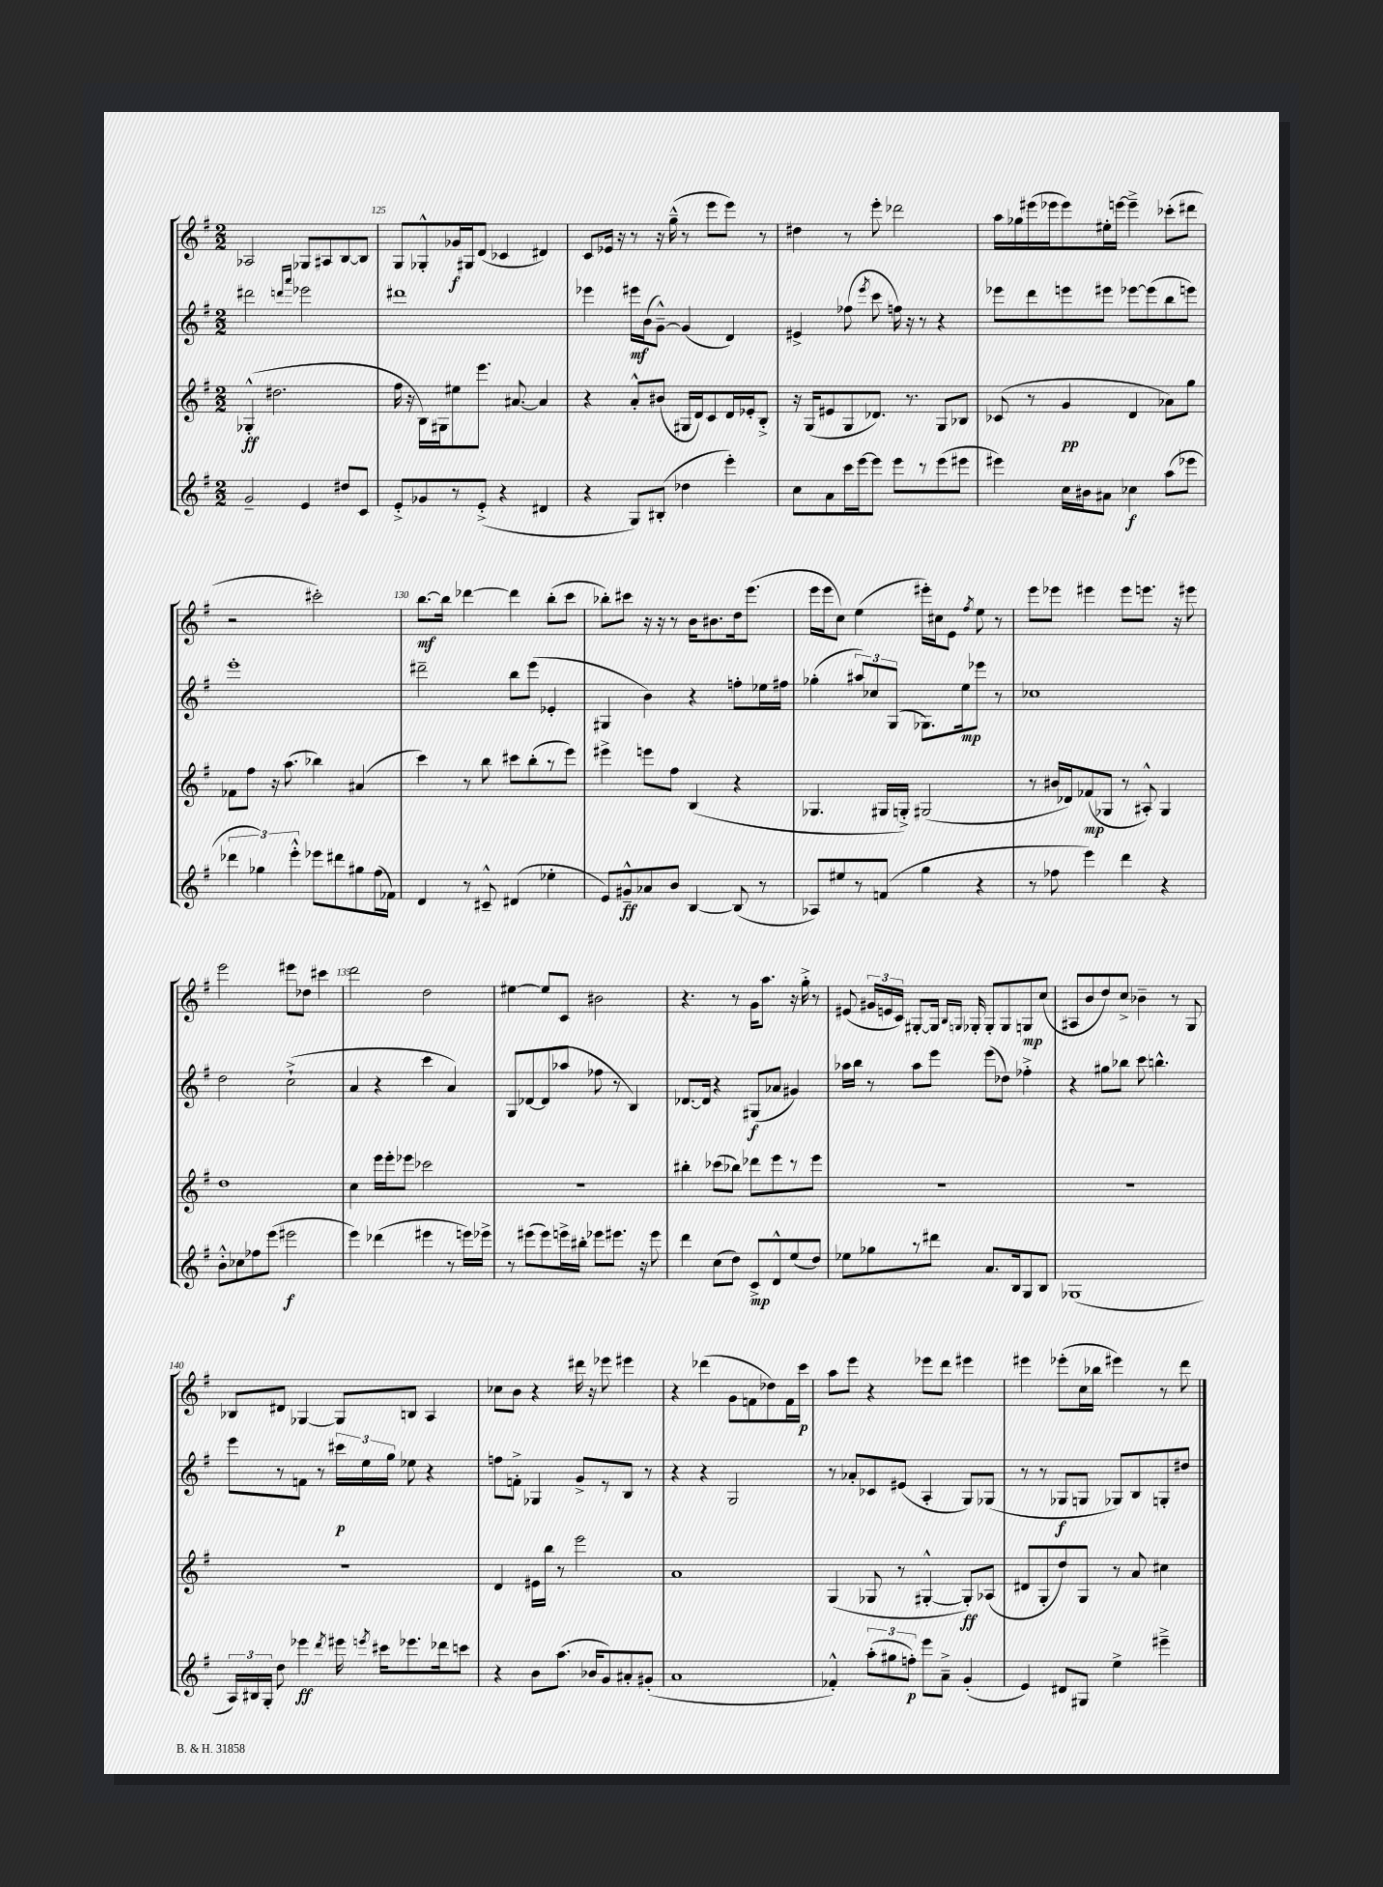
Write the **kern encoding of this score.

**kern	**dynam	**kern	**dynam	**kern	**dynam	**kern	**dynam
*part4	*part4	*part3	*part3	*part2	*part2	*part1	*part1
*staff4	*staff4	*staff3	*staff3	*staff2	*staff2	*staff1	*staff1
*clefG2	*	*clefG2	*	*clefG2	*	*clefG2	*
*k[f#]	*	*k[f#]	*	*k[f#]	*	*k[f#]	*
*M2/2	*	*M2/2	*	*M2/2	*	*M2/2	*
=124	=124	=124	=124	=124	=124	=124	=124
2g~/	.	(4G-X'^^/	ff	2ddd#X\	.	2A-X/	.
.	.	2.dd#X\	.	.	.	.	.
.	.	.	.	16qqdddn/LL	.	.	.
.	.	.	.	16qqaaa/JJ	.	.	.
4e/	.	.	.	2eee-X\	.	8G-X/L	.
.	.	.	.	.	.	8A#X/	.
8dd#X/L	.	.	.	.	.	[8B/	.
8c/J	.	.	.	.	.	8B/J]	.
=125	=125	=125	=125	=125	=125	=125	=125
8e'^/L	.	16ff#\	.	1ddd#X	.	8G/L	.
.	.	16r	.	.	.	.	.
8g-X/	.	16B\LL)	.	.	.	8G-X'^^/	.
.	.	16G#X\J	.	.	.	.	.
8r	.	8ee#X\	.	.	.	16g-X/L	f
.	.	.	.	.	.	16G#X/J	.
(8e'^/J	.	8.eee\J	.	.	.	(8d/J	.
4r	.	.	.	.	.	4c-X/	.
.	.	[8.a#X/	.	.	.	.	.
4d#X/	.	4a#/]	.	.	.	4d#X/)	.
=126	=126	=126	=126	=126	=126	=126	=126
4r	.	4r	.	4eee-X\	.	8c/L	.
.	.	.	.	.	.	16e-X/Jk	.
.	.	.	.	.	.	16r	.
8G/L)	.	8a'^^/L	.	16eee#X\LL	mf	8r	.
.	.	.	.	(16b\J	.	.	.
(8B#X'/J	.	(8b#X/J	.	[8g~^^\J)	.	16r	.
.	.	.	.	.	.	(16gg~^^\	.
4dd-X\	.	16G#X/LL	.	(4g/]	.	8r	.
.	.	16d/J)	.	.	.	.	.
.	.	8c/	.	.	.	8eee\L	.
4eee'\)	.	16d/L	.	4d/)	.	8eee\J)	.
.	.	16e-X'/J	.	.	.	.	.
.	.	8B'^/J	.	.	.	8r	.
=127	=127	=127	=127	=127	=127	=127	=127
8cc\L	.	16r	.	4e#X^/	.	4dd#X\	.
.	.	(16G/KL	.	.	.	.	.
8a\	.	8e#X/	.	.	.	.	.
16ccc\L	.	8G/	.	(8ff-X\	.	8r	.
[16eee\J	.	.	.	.	.	.	.
.	.	.	.	8qeee/	.	.	.
8eee\J]	.	8.d-X/J)	.	8ccc\	.	8eee'\	.
8eee\L	.	.	.	16ffn\)	.	2ddd-X\	.
.	.	8.r	.	16r	.	.	.
8r	.	.	.	8r	.	.	.
(8eee\	.	8G/L	.	4r	.	.	.
8eee#X\J	.	8B-X/J	.	.	.	.	.
=128	=128	=128	=128	=128	=128	=128	=128
4eee#X\)	.	(8c-X/	.	8eee-X\L	.	16aa\LL	.
.	.	.	.	.	.	16gg-X\	.
.	.	8r	.	8ddd\	.	(16eee#X\	.
.	.	.	.	.	.	16eee-X\J	.
16cc\LL	.	4g/	pp	8eeen\	.	8eee-\)	.
16b#X\J	.	.	.	.	.	.	.
8a#X\J	.	.	.	8eee#X\J	.	16ee#X'\L	.
.	.	.	.	.	.	[16eeen\JJ	.
4cc-X\	f	4d/	.	[8eee-X\L	.	4eee~^\]	.
.	.	.	.	(8eee-\]	.	.	.
(8aa\L	.	8a-X\L)	.	8bb\	.	(8ccc-X'\L	.
8eee-X\J	.	8gg\J	.	8eeen\J)	.	8ddd#X\J	.
!!LO:LB:g=z
=129	=129	=129	=129	=129	=129	=129	=129
6ddd-X\	.	8f-X\L	.	1eee'	.	2r	.
.	.	8ff#\J	.	.	.	.	.
6gg-X\)	.	.	.	.	.	.	.
.	.	16r	.	.	.	.	.
.	.	(8.aa\	.	.	.	.	.
6eee'^^\	.	.	.	.	.	.	.
8eee-X\L	.	4bb-X\)	.	.	.	2ccc#X'\)	.
8ddd#X\	.	.	.	.	.	.	.
8gg#X\	.	(4a#X/	.	.	.	.	.
(16ff#\L	.	.	.	.	.	.	.
16f-X\JJ)	.	.	.	.	.	.	.
=130	=130	=130	=130	=130	=130	=130	=130
4d/	.	4ccc\)	.	2ddd#X~\	.	[8.bb\L	mf
.	.	.	.	.	.	16bb\Jk]	.
8r	.	8r	.	.	.	[4ddd-X\	.
8c#X~^^/	.	8bb\	.	.	.	.	.
(4d#X/	.	8ccc#X\L	.	8bb\L	.	4ddd-\]	.
.	.	(8bb'\	.	(8eee\J	.	.	.
4ee-X'\	.	8r	.	4e-X'/	.	(8bb'\L	.
.	.	8eee\J)	.	.	.	8ccc\J	.
=131	=131	=131	=131	=131	=131	=131	=131
8e/L)	.	4eee#X^\	.	4G#X/	.	8bb-X'\L)	.
8g#X~^^/	ff	.	.	.	.	8ccc#X\J	.
8a-X/	.	8eeen\L	.	4b\)	.	16r	.
.	.	.	.	.	.	16r	.
8b/J	.	8ff#\J	.	.	.	8r	.
[4B/	.	(4B/	.	4r	.	16b\KL	.
.	.	.	.	.	.	8.b#X\	.
(8B/]	.	4r	.	8ffn'\L	.	16dd\k	.
.	.	.	.	.	.	(8.eee\J	.
8r	.	.	.	16ee-X\L	.	.	.
.	.	.	.	16ff#X\JJ	.	.	.
=132	=132	=132	=132	=132	=132	=132	=132
8A-X/L)	.	4.G-X/	.	(4gg-X'\	.	16eee\LL	.
.	.	.	.	.	.	16eee\J	.
8ee#X/	.	.	.	.	.	8cc\J)	.
8r	.	.	.	12aa#X/L)	.	(4ee\	.
.	.	.	.	12cc-X/	.	.	.
(8fn/J	.	16G#X/LL	.	.	.	.	.
.	.	.	.	(12G/J	.	.	.
.	.	16Gn'^/JJ)	.	.	.	.	.
4gg\	.	(2G#X/	.	8.G-X\L)	.	16eee#X'\LL)	.
.	.	.	.	.	.	16cc#X\J	.
.	.	.	.	.	.	8e\J	.
.	.	.	.	16ee\k	mp	.	.
.	.	.	.	.	.	8qff#/	.
4r	.	.	.	8eee-X\J	.	8ee\	.
.	.	.	.	8r	.	8r	.
=133	=133	=133	=133	=133	=133	=133	=133
8r	.	8r	.	1cc-X	.	8eee\L	.
8ff-X\	.	16b#X/LL	.	.	.	8eee-X\J	.
.	.	16d-X/J)	.	.	.	.	.
4eee\)	.	(8f-X/	mp	.	.	4eee#X\	.
.	.	8G-X/J	.	.	.	.	.
4ddd\	.	8r	.	.	.	8eee#\L	.
.	.	8A#X'^^/)	.	.	.	8.eeen\J	.
4r	.	4G-/	.	.	.	.	.
.	.	.	.	.	.	16r	.
.	.	.	.	.	.	8eee#X\	.
!!LO:LB:g=z
=134	=134	=134	=134	=134	=134	=134	=134
8b'^^\L	.	1dd	.	2dd\	.	2eee\	.
8cc-X\	.	.	.	.	.	.	.
8ff-X\	.	.	.	.	.	.	.
(8eee\J	.	.	.	.	.	.	.
2eee#X\	f	.	.	(2cc`^\	.	8eee#X\L	.
.	.	.	.	.	.	8dd-X\J	.
.	.	.	.	.	.	4ccc#X\	.
=135	=135	=135	=135	=135	=135	=135	=135
4eee\)	.	4cc\	.	4a/	.	2ddd\	.
(4ddd-X\	.	16eee\LL	.	4r	.	.	.
.	.	16eee'\J	.	.	.	.	.
.	.	8eee-X\J	.	.	.	.	.
4eee#X\	.	2ccc-X\	.	4ccc\	.	2dd\	.
8r	.	.	.	4a/)	.	.	.
16eeen\LL)	.	.	.	.	.	.	.
16eee-X^\JJ	.	.	.	.	.	.	.
=136	=136	=136	=136	=136	=136	=136	=136
8r	.	1r	.	8G/L	.	[4ee#X\	.
(8eee#X\L	.	.	.	[8d-X/	.	.	.
8eee#\)	.	.	.	(8d-/]	.	8ee#/L]	.
16eeen^\L	.	.	.	8aa-X/J	.	8c/J	.
16bb#X'\JJ	.	.	.	.	.	.	.
8eee-X\L	.	.	.	8ff-X\	.	2b#X\	.
8.eee#X\J	.	.	.	8r	.	.	.
.	.	.	.	4B/)	.	.	.
16r	.	.	.	.	.	.	.
8eee#\	.	.	.	.	.	.	.
=137	=137	=137	=137	=137	=137	=137	=137
4ddd\	.	4bb#X'\	.	[8.d-X/L	.	4.r	.
.	.	.	.	16d-/Jk]	.	.	.
(8cc\L	.	(8ccc-X\L	.	4r	.	.	.
8dd\J)	.	8bb-X\J)	.	.	.	8r	.
8c^/L	mp	8ddd-X\L	.	(8G#X/L	f	16g\KL	.
.	.	.	.	.	.	8.aa\J	.
8d^^/	.	8eee\	.	8a-X/J	.	.	.
(8ee/	.	8r	.	4g#X/)	.	16r	.
.	.	.	.	.	.	16gg'^\	.
8dd/J)	.	8eee\J	.	.	.	8r	.
=138	=138	=138	=138	=138	=138	=138	=138
8ee-X\L	.	1r	.	16aa-X\LL	.	(8e#X/	.
.	.	.	.	16bb\JJ	.	.	.
8gg-X\	.	.	.	8r	.	24g#X/LL	.
.	.	.	.	.	.	24en/	.
.	.	.	.	.	.	24c/JJ)	.
8r	.	.	.	8aa-\L	.	[8G#X'/L	.
8ddd#X\J	.	.	.	8eee\J	.	16G#/Jk]	.
.	.	.	.	.	.	16qqB/LL	.
.	.	.	.	.	.	16qqGn/JJ	.
.	.	.	.	.	.	16G-X'/	.
8.a/L	.	.	.	(8eee\L	.	8G-'/L	.
.	.	.	.	8dd-X\J)	.	8G-/	.
16B/k	.	.	.	.	.	.	.
8G/	.	.	.	4ff-X'^\	.	8Gn/	mp
8B/J	.	.	.	.	.	(8cc/J	.
=139	=139	=139	=139	=139	=139	=139	=139
(1G-X	.	1r	.	4r	.	8A#X/L	.
.	.	.	.	.	.	8b/	.
.	.	.	.	8gg#X\L	.	8dd/)	.
.	.	.	.	8bb-X\J	.	8cc^/J	.
.	.	.	.	8ccc\	.	4b-X~\	.
.	.	.	.	4.bbn^^\	.	.	.
.	.	.	.	.	.	8r	.
.	.	.	.	.	.	8G/	.
!!LO:LB:g=z
=140	=140	=140	=140	=140	=140	=140	=140
24A/LL)	.	1r	.	8eee\L	.	8B-X/L	.
24B#X/	.	.	.	.	.	.	.
24G'/JJ	.	.	.	.	.	.	.
8dd\	.	.	.	8r	.	8d#X/J	.
4eee-X\	ff	.	.	8fn\J	.	[4G-X/	.
.	.	.	.	8r	.	.	.
8qddd/	.	.	.	.	.	.	.
16eee#X\	.	.	.	24ccc#X\LL	p	8G-/L]	.
.	.	.	.	24ee\	.	.	.
8qeeen/	.	.	.	.	.	.	.
16ccc#X\KL	.	.	.	.	.	.	.
.	.	.	.	24gg\JJ	.	.	.
8.eee-X\	.	.	.	8ee-X\	.	8Bn/J	.
.	.	.	.	4r	.	4A/	.
16ddd-X\k	.	.	.	.	.	.	.
8cccn\J	.	.	.	.	.	.	.
=141	=141	=141	=141	=141	=141	=141	=141
4r	.	4d/	.	8ffn\L	.	8cc-X\L	.
.	.	.	.	8fn'^\J	.	8b\J	.
8b\L	.	16e#X\LL	.	4G-X/	.	4r	.
.	.	16bb\JJ	.	.	.	.	.
(8.aa\J	.	8r	.	.	.	.	.
.	.	2eee\	.	8g^/L	.	16ddd#X\	.
16b-X/KL	.	.	.	.	.	16r	.
8g/)	.	.	.	8r	.	8eee-X\	.
8a#X'/	.	.	.	8B/J	.	4eee#X\	.
(8g#X'/J	.	.	.	8r	.	.	.
=142	=142	=142	=142	=142	=142	=142	=142
1a	.	1a	.	4r	.	4r	.
.	.	.	.	4r	.	(4ddd-X\	.
.	.	.	.	2G/	.	8g\L	.
.	.	.	.	.	.	8fn\	.
.	.	.	.	.	.	8dd-X\)	.
.	.	.	.	.	.	16f\L	.
.	.	.	.	.	.	16ccc\JJ	p
=143	=143	=143	=143	=143	=143	=143	=143
4f-X'^^/)	.	(4G/	.	8r	.	8aa\L	.
.	.	.	.	8a-X'/L	.	8eee\J	.
(12aa'\L	.	8G-X/	.	8c-X/	.	4r	.
12gg#X\	.	.	.	.	.	.	.
.	.	8r	.	(8e#X/J	.	.	.
12ffn'\J)	p	.	.	.	.	.	.
8eee\L	.	[4G#X'^^/	.	4A'/	.	8eee-X\L	.
8a~^\J	.	.	.	.	.	8ddd\J	.
(4g'/	.	8G#'/L])	ff	8G/L)	.	4eee#X\	.
.	.	(8A-X/J	.	(8G-X/J	.	.	.
=144	=144	=144	=144	=144	=144	=144	=144
4e/)	.	8d#X/L	.	8r	.	4eee#X\	.
.	.	8G'/	.	8r	.	.	.
8d#X/L	.	8dd/)	.	8G-X/L	f	(8eee-X'\L	.
8G#X/J	.	8G/J	.	8Gn/J	.	16cc\L	.
.	.	.	.	.	.	16bb-X\JJ	.
4ee^\	.	8r	.	8G-X/L)	.	4eee#X\)	.
.	.	8a/	.	8B/	.	.	.
4eee#X~^\	.	4cc#X\	.	8Gn'/	.	8r	.
.	.	.	.	8dd#X/J	.	8ddd\	.
==	==	==	==	==	==	==	==
*-	*-	*-	*-	*-	*-	*-	*-
